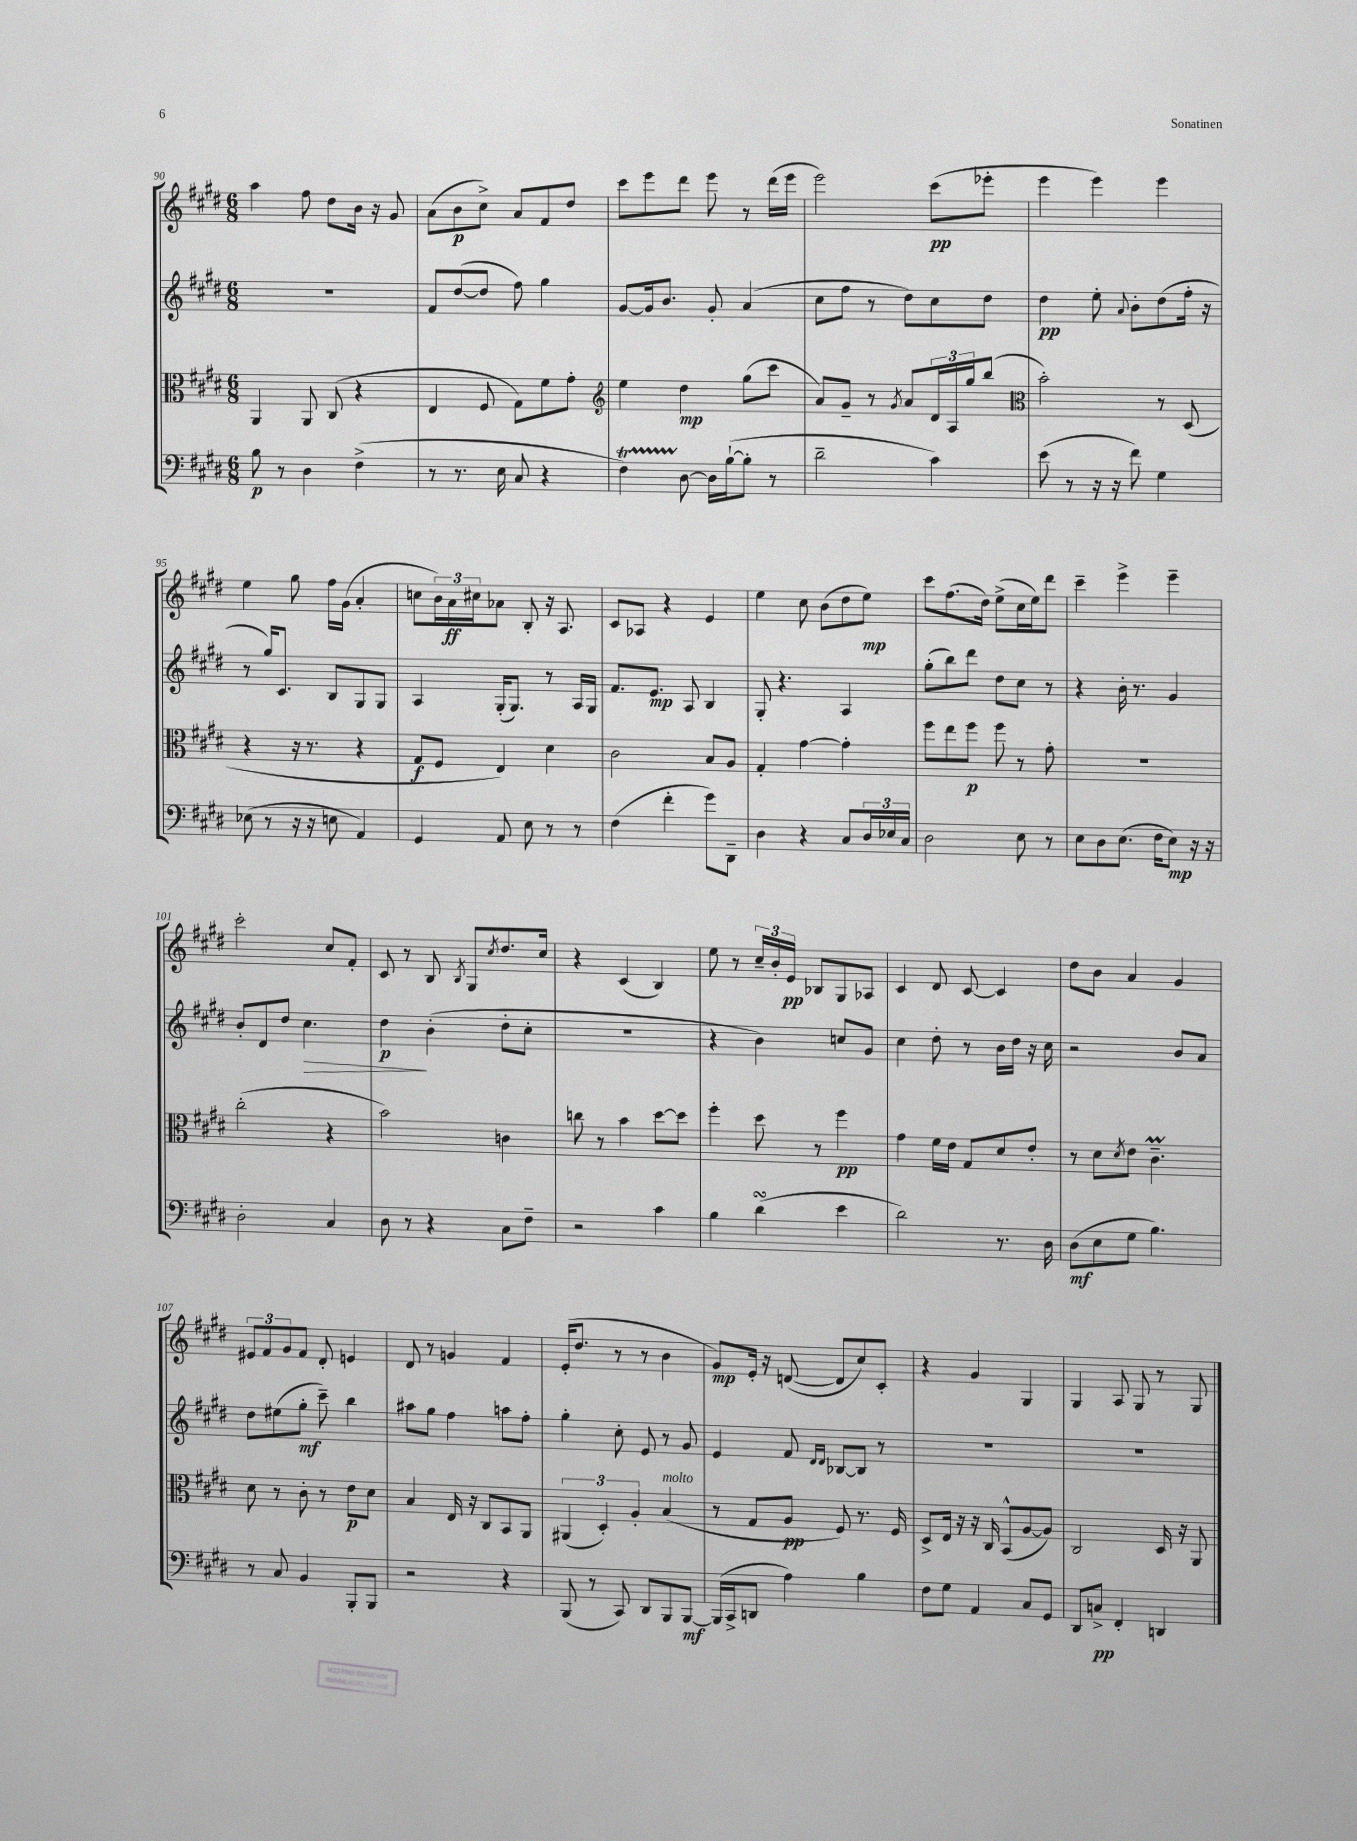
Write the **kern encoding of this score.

**kern	**kern	**kern	**kern
*staff4	*staff3	*staff2	*staff1
*clefF4	*clefC3	*clefG2	*clefG2
*k[f#c#g#d#]	*k[f#c#g#d#]	*k[f#c#g#d#]	*k[f#c#g#d#]
*M6/8	*M6/8	*M6/8	*M6/8
8B	4AA	2.r	4aa
8r	.	.	.
4D#	8AA	.	8ff#
.	(8C#	.	8dd#
(4F#^	4r	.	16b
.	.	.	16r
.	.	.	8g#
=	=	=	=
8r	4E	8f#	(8a
8.r	.	([8dd#	8b
.	8F#	8dd#]	8cc#^)
16E	.	.	.
8C#	8G#)	8ff#)	8a
4r	8f#	4gg#	8f#
.	8g#'	.	8dd#
=	=	=	=
*	*clefG2	*	*
4F#)	4ee	[8g#	8ccc#
.	.	16g#]	8eee
.	.	8.b	.
[8D#	4dd#	.	8ddd#
16D#]	.	8g#'	8eee
([16B`	.	.	.
8B']	(8gg#	(4a	8r
8r	8ccc#	.	(16ddd#
.	.	.	16eee
=	=	=	=
2d#~	8a)	8cc#	2eee)
.	8g#~	8ff#	.
.	8r	8r	.
.	8qg#	.	.
.	8a	8dd#)	.
4c#)	24d#	8cc#	(8ccc#
.	24A	.	.
.	24gg#	.	.
.	(8bb	8dd#	8eee-'
=	=	=	=
*	*clefC3	*	*
(8e	2b')	4dd#	4eee
8r	.	.	.
16r	.	8ee'	4eee)
16r	.	.	.
.	.	8qqa	.
8f#)	.	8b'	.
4G#	8r	(8dd#	4eee
.	(8D#	16ff#'	.
.	.	16r	.
=	=	=	=
(8E-	4r	8r	4ee
8r	.	16gg#)	.
.	.	8.c#	.
16r	16r	.	8gg#
16r	8.r	.	.
8E	.	8B	16ff#
.	.	.	(16g#
4AA)	4r	8G#	4a'
.	.	8G#	.
=	=	=	=
4GG#	8G#	4A	8cc
.	8F#	.	24b)
.	.	.	24a
.	.	.	24cc#
8AA	4E)	(16G#'	8a-
.	.	8.G#)	.
8E	.	.	8B'
8r	4d#	8r	16r
.	.	.	8.A
8r	.	16A	.
.	.	16G#	.
=	=	=	=
(4F#	2c#	8.f#	8c#
.	.	.	8A-
.	.	8.e	.
4f#'	.	.	4r
.	.	8A	.
8g#)	8B	4B	4e
8DD#~	8A	.	.
=	=	=	=
4D#	4G#'	8G#'	4ee
.	.	4.r	.
4r	[4g#	.	8cc#
.	.	.	(8b
8C#	4g#']	4A	8dd#
24D#	.	.	8ee)
24E-	.	.	.
24C#	.	.	.
=	=	=	=
2D#	8ff#	(8gg#'	8ccc#
.	8ee	8bb)	(8.ff#
.	8ff#	8ddd#	.
.	.	.	16dd#)
.	8ff#	8dd#	(8ee^
8E	8r	8cc#	16cc#
.	.	.	16ee)
8r	8g#'	8r	8ddd#
=	=	=	=
8E	2.r	4r	4ccc#~
8D#	.	.	.
(8.E	.	16b'	4eee^
.	.	8.r	.
16F#	.	.	.
8E)	.	4g#	4eee~
16r	.	.	.
16r	.	.	.
=	=	=	=
2D#'	(2cc#'	8b'	2ccc#'
.	.	8d#	.
.	.	8dd#	.
.	.	4.cc#	.
4C#	4r	.	8cc#
.	.	.	8f#'
=	=	=	=
8D#	2b)	4dd#	8c#
8r	.	.	8r
4r	.	(4b'	8B
.	.	.	8qB
.	.	.	8G#
.	.	.	8qcc#
8C#	4c	8dd#'	8.dd#
8F#~	.	8cc#'	.
.	.	.	16cc#
=	=	=	=
2r	8cc	2.r	4r
.	8r	.	.
.	4b	.	(4c#
4c#	[8dd#	.	4B)
.	8dd#]	.	.
=	=	=	=
4B	4ff#'	4r	8ee
.	.	.	8r
(4d#	8dd#	4b)	24cc#~
.	.	.	24b'
.	.	.	24e
.	8r	.	8B-
4e	4ff#	8cc	8G#
.	.	8g#	8A-
=	=	=	=
2d#)	4g#	4cc#	4c#
.	16f#	8dd#'	8d#
.	16e	.	.
.	8G#	8r	[8c#
8.r	8d#	16b	4c#]
.	.	16dd#	.
.	8e'	16r	.
16D#	.	16cc#	.
=	=	=	=
(8D#	8r	2r	8dd#
8E	8d#	.	8b
.	8qd#	.	.
8G#	8e	.	4a
4.B)	4.c#~	.	.
.	.	8b	4g#
.	.	8a	.
=	=	=	=
8r	8d#	8dd#	12e#
.	.	.	12f#
8C#	8r	(8ee#	.
.	.	.	12g#
4BB	8c#'	8gg#'	8f#
.	8r	8ccc#~)	8d#'
8BBB'	8e	4bb	4e
8BBB	8d#	.	.
=	=	=	=
2r	4B	8aa#	8d#
.	.	8gg#	8r
.	16E	4ff#	4g
.	16r	.	.
.	8C#	.	.
4r	8BB	8aa	4f#
.	8AA	8ff#'	.
=	=	=	=
(8BBB	(6AA#	4gg#'	(16e'
.	.	.	8.dd#
8r	.	.	.
.	6D#')	.	.
8CC#)	.	8cc#'	8r
.	6A'	.	.
8DD#	.	8e	8r
8BBB	(4B	8r	4b
[8BBB	.	8g#	.
=	=	=	=
(16BBB]	8r	4e	8g#)
16CC#^	.	.	.
8DD	8G#	.	16e'
.	.	.	16r
4A)	8A	8f#	([8d
.	.	16qqd#	.
.	.	16qqd#	.
.	8F#)	[8B-	8d]
4B	8.r	8B-]	8cc#)
.	.	8r	8c#'
.	16F#	.	.
=	=	=	=
8F#	8D#^	2.r	4r
8G#	16E	.	.
.	16r	.	.
4AA	16r	.	4g#
.	16C#	.	.
.	(8BB^^	.	.
8C#	[8A	.	4G#
8GG#	8A])	.	.
=	=	=	=
8DD#	2C#	2.r	4G#
8C^	.	.	.
4FF#'	.	.	8A
.	.	.	8G#
4DD	16D#	.	8r
.	16r	.	.
.	8AA	.	8G#
==	==	==	==
*-	*-	*-	*-
